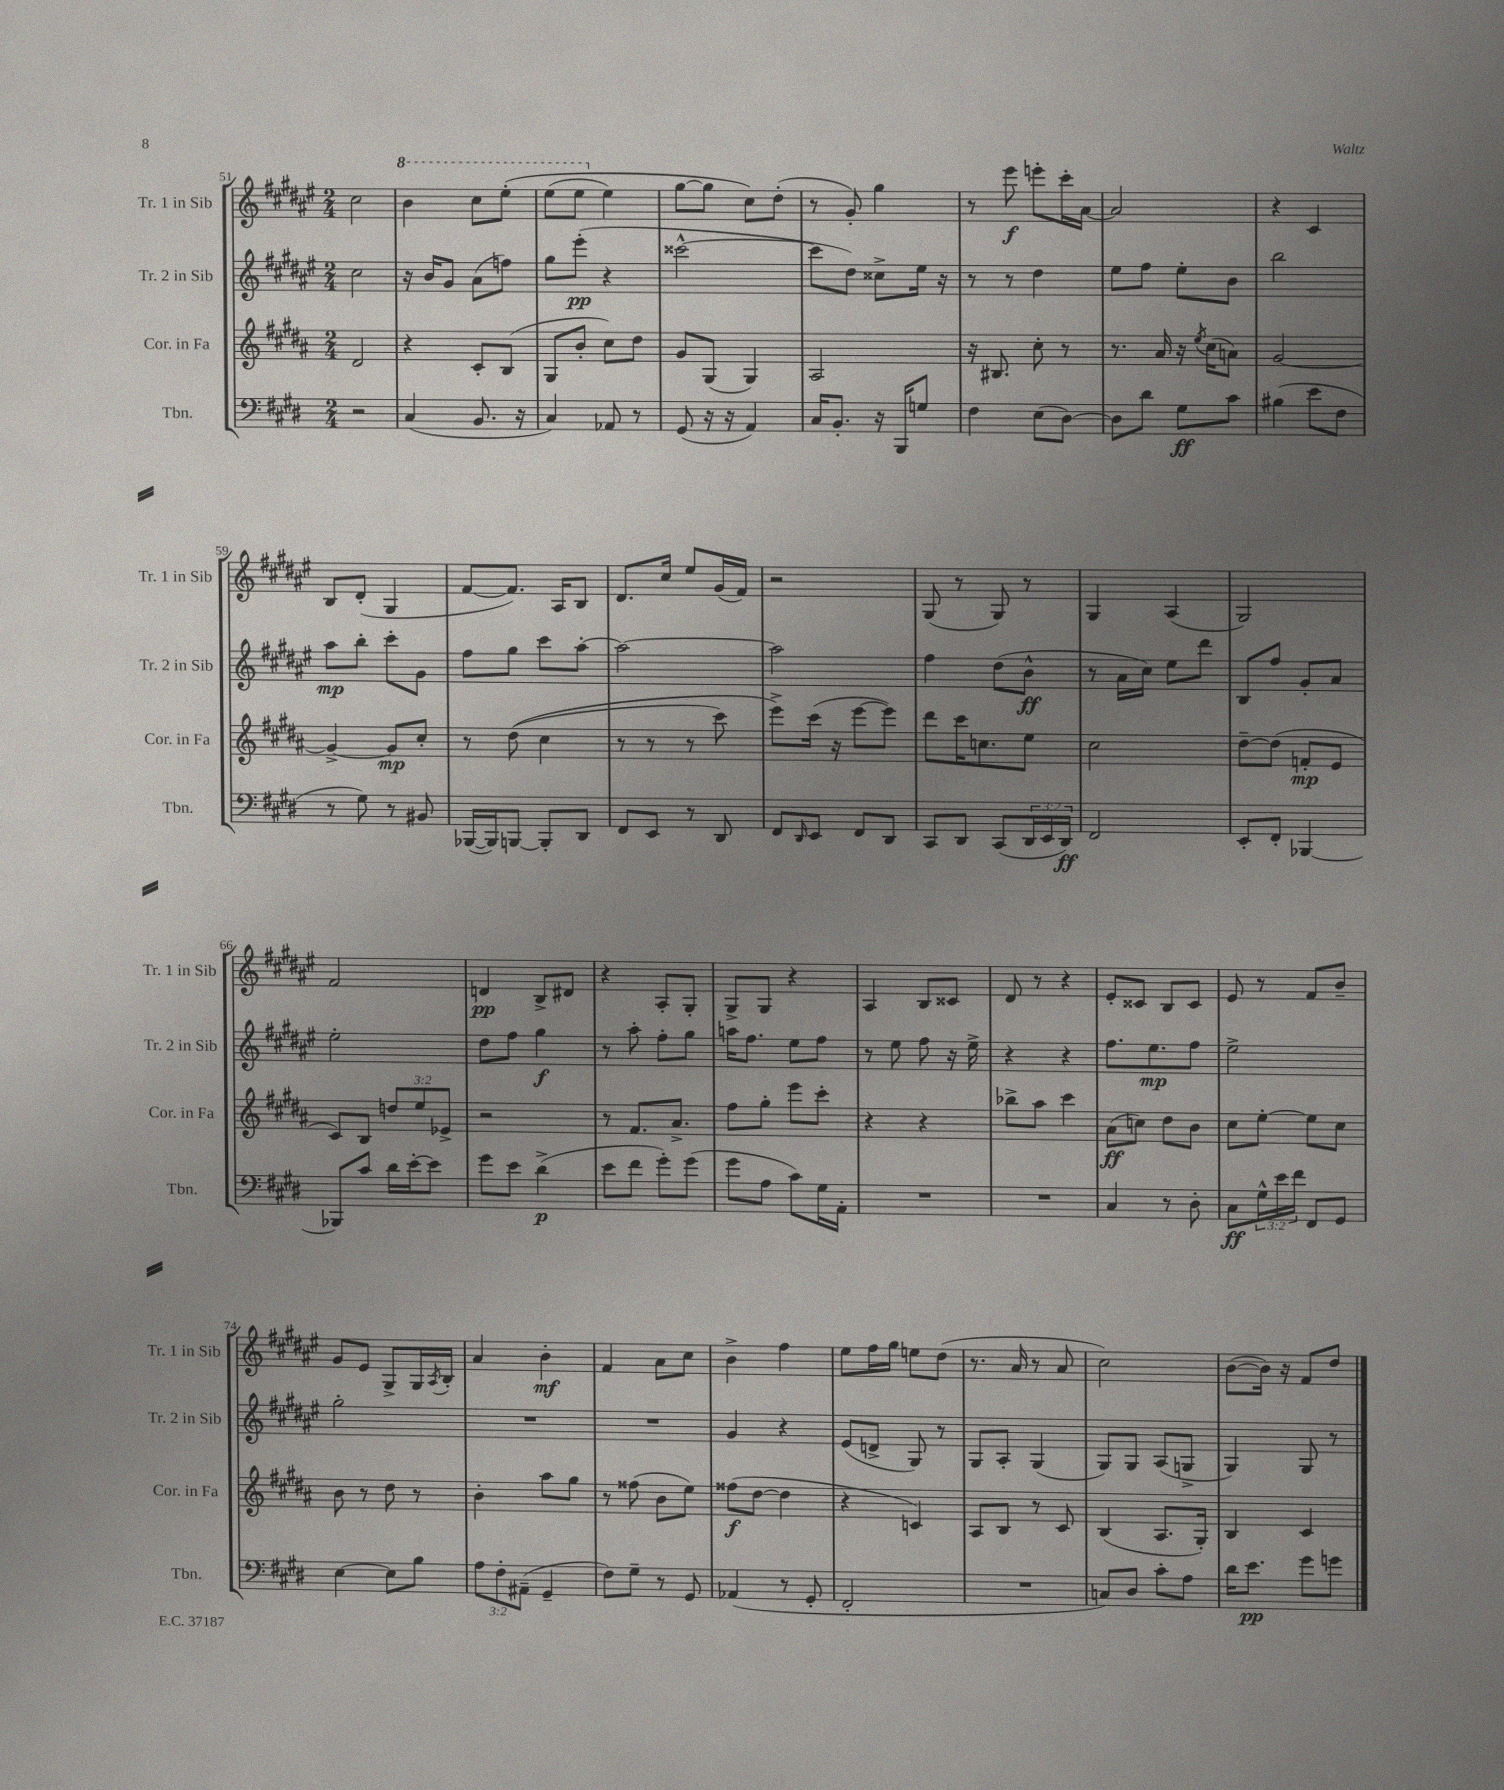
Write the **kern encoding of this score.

**kern	**kern	**kern	**kern
*staff4	*staff3	*staff2	*staff1
*clefF4	*clefG2	*clefG2	*clefG2
*k[f#c#g#d#]	*k[f#c#g#d#a#]	*k[f#c#g#d#a#e#]	*k[f#c#g#d#a#e#]
*M2/4	*M2/4	*M2/4	*M2/4
2r	2d#/	2cc#\	2cc#\
=	=	=	=
(4C#/	4r	16r	4bb\
.	.	16b/LK	.
.	.	8g#/J	.
8.BB/	8c#'/L	(8a#\L	8ccc#\L
.	(8B/J	8ff\J)	&(8eee#'\J
16r	.	.	.
=	=	=	=
4C#/)	8G#/L	8gg#\L	(8eee#\L
.	8b'/J	(8eee#'\J	8eee#\J
8AA-/	8cc#\L)	4r	4ee#\)
8r	8dd#\J	.	.
=	=	=	=
(8GG#/	8g#/L	[2ccc##^^\	[8gg#\L
16r	(8G#/J	.	8gg#\]J
16r	.	.	.
4AA/)	4G#/)	.	8cc#\L&)
.	.	.	(8dd#'\J
=	=	=	=
16C#/LK	2A#/	8ccc##\]L	8r
8.BB'/J	.	.	.
.	.	8dd#\J)	8g#'/)
16r	.	8cc##^\L	4gg#\
16BBB/LK	.	.	.
8G/J	.	16ee#\Jk	.
.	.	16r	.
=	=	=	=
4F#\	16r	8r	8r
.	8.B#/	.	.
.	.	8r	8eee#\
(8E\L	8cc#'\	4dd#\	8eee'\L
[8D#\J)	8r	.	16ccc#'\L
.	.	.	[16a#\JJ
=	=	=	=
8D#\]L	8.r	8ee#\L	2a#/]
8d#\J	.	8ff#\J	.
.	16a#/	.	.
8G#\L	16r	8ee#'\L	.
.	8qee/	.	.
.	(16cc#\LK	.	.
8c#\J	8a\J)	8b\J	.
=	=	=	=
(4B#\	[2g#/	2bb\	4r
8e\L	.	.	4c#/
8F#\J	.	.	.
=	=	=	=
8r	4g#^/_	8aa#\L	8B/L
8G#\)	.	8bb'\J	(8d#'/J
8r	8g#/]L	8ccc#'\L	4G#/
8BB#/	8cc#'/J	8g#\J	.
=	=	=	=
([16BBB-/LL	8r	8ff#\L	[8f#/L
16BBB-/]J)	.	.	.
[8BBB/J	&((8dd#\	8gg#\J	8.f#/]J)
8BBB'/]L	4cc#\	8ccc#\L	.
.	.	.	16A#/LK
8DD#/J	.	[8aa#'\J	8B/J
=	=	=	=
8FF#/L	8r	2aa#\_	8.d#/L
8EE/J	8r	.	.
.	.	.	16cc#/Jk
8r	8r	.	8ee#/L
8DD#/	8ccc#\)	.	(16g#/L
.	.	.	16f#/JJ)
=	=	=	=
8FF#/L	8eee^\L&)	2aa#\]	2r
16qqDD#/	.	.	.
8EE/J	(16ccc#\Jk	.	.
.	16r	.	.
8FF#/L	[8eee\L	.	.
8DD#/J	8eee\]J)	.	.
=	=	=	=
8CC#/L	8ddd#\L	4ff#\	(8G#/
8DD#/J	16ccc#\K	.	8r
.	8.cc\	.	.
(8CC#/L	.	(8dd#\L	8G#/)
24DD#/L	8ee\J	8b^^\J	8r
24EE/	.	.	.
24DD#/JJ)	.	.	.
=	=	=	=
2FF#/	2cc#\	8r	4G#/
.	.	16a#\LL	.
.	.	16cc#\JJ)	.
.	.	8ee#\L	(4A#/
.	.	8ddd#\J	.
=	=	=	=
8EE'/L	[8dd#~\L	8B/L	2G#/)
8FF#'/J	(8dd#\]J	8ff#/J	.
[4BBB-/	8f'/L	8g#'/L	.
.	8e/J	8a#/J	.
=	=	=	=
8BBB-/]L	8c#/L)	2ee#'\	2f#/
8c#/J	8B/J	.	.
16d#\LL	12dd/L	.	.
[16e'\J	.	.	.
.	12ee/	.	.
8e\]J	.	.	.
.	12e-^/J	.	.
=	=	=	=
8g#\L	2r	8dd#\L	4d/
8e\J	.	8ff#\J	.
(4d#^\	.	4gg#\	8B^/L
.	.	.	8d#/J
=	=	=	=
8e\L	8r	8r	4r
8f#\J	8.f#/L	8aa#'\	.
8g#'\L)	.	8ff#'\L	8A#'/L
.	8.a#^/J	.	.
(8g#\J	.	8gg#\J	8G#'/J
=	=	=	=
8g#\L	8ff#\L	16aa\LK	8G#^/L
.	.	8.ff#\J	.
8A\J	8gg#'\J	.	8G#/J
8c#\L)	8eee\L	8ee#\L	4r
16G#\L	8ccc#'\J	8ff#\J	.
16AA'\JJ	.	.	.
=	=	=	=
2r	4r	8r	4A#/
.	.	8ee#\	.
.	4r	8ff#\	8B/L
.	.	16r	8c##/J
.	.	16ee#^\	.
=	=	=	=
2r	8bb-^\L	4r	8d#/
.	8aa#\J	.	8r
.	4ccc#\	4r	4r
=	=	=	=
4C#/	(8a#\L	8.ff#\L	8e#'/L
.	8cc\J)	.	8c##/J
.	.	8.ee#\	.
8r	8dd#\L	.	8B/L
8D#'\	8b\J	8ff#\J	8c##/J
=	=	=	=
8C#\L	8cc#\L	2ee#^\	8e#/
24G#^^\L	[8ee'\J	.	8r
24e\	.	.	.
24f#\JJ	.	.	.
8FF#/L	8ee\]L	.	8f#/L
8GG#/J	8cc#\J	.	8b~/J
=	=	=	=
[4E\	8b\	2gg#'\	8g#/L
.	8r	.	8e#/J
8E\]L	8dd#\	.	8G#^/L
8B\J	8r	.	16G#/L
.	.	.	8qA#/
.	.	.	16B'/JJ
=	=	=	=
12A\L	4b'\	2r	4a#/
12F#'\	.	.	.
(12AA#~\J	.	.	.
4GG#~/	8aa#\L	.	4b'\
.	8gg#\J	.	.
=	=	=	=
8F#\L)	8r	2r	4f#/
8G#~\J	(8ff##\	.	.
8r	8b\L	.	8a#\L
8GG#/	8ee\J)	.	8cc#\J
=	=	=	=
(4AA-/	(8ff##\L	4g#/	4b^\
.	[8dd#\J	.	.
8r	4dd#\]	4r	4ff#\
8GG#'/	.	.	.
=	=	=	=
2FF#'/	4r	(8e#/L	8ee#\L
.	.	8d^/J	16ff#\L
.	.	.	16gg#\JJ
.	4c/)	8G#/)	8ee\L
.	.	8r	(8dd#\J
=	=	=	=
2r	8A#/L	8G#/L	8.r
.	8B/J	8A#'/J	.
.	.	.	16a#/
.	8r	(4G#/	8r
.	8c#/	.	8a#/
=	=	=	=
8C/L)	(4B/	8G#/L)	2cc#\)
8D#/J	.	8G#/J	.
8c#'\L	8.A#/L	(8A#/L	.
8A\J	.	8G^/J	.
.	16G#'/Jk)	.	.
=	=	=	=
16d#\LK	4B/	4G#/)	([8b\L
8.e\J	.	.	.
.	.	.	16b\]Jk)
.	.	.	16r
8g#\L	4c#/	8G#/	8f#/L
8g\J	.	8r	8dd#/J
==	==	==	==
*-	*-	*-	*-
